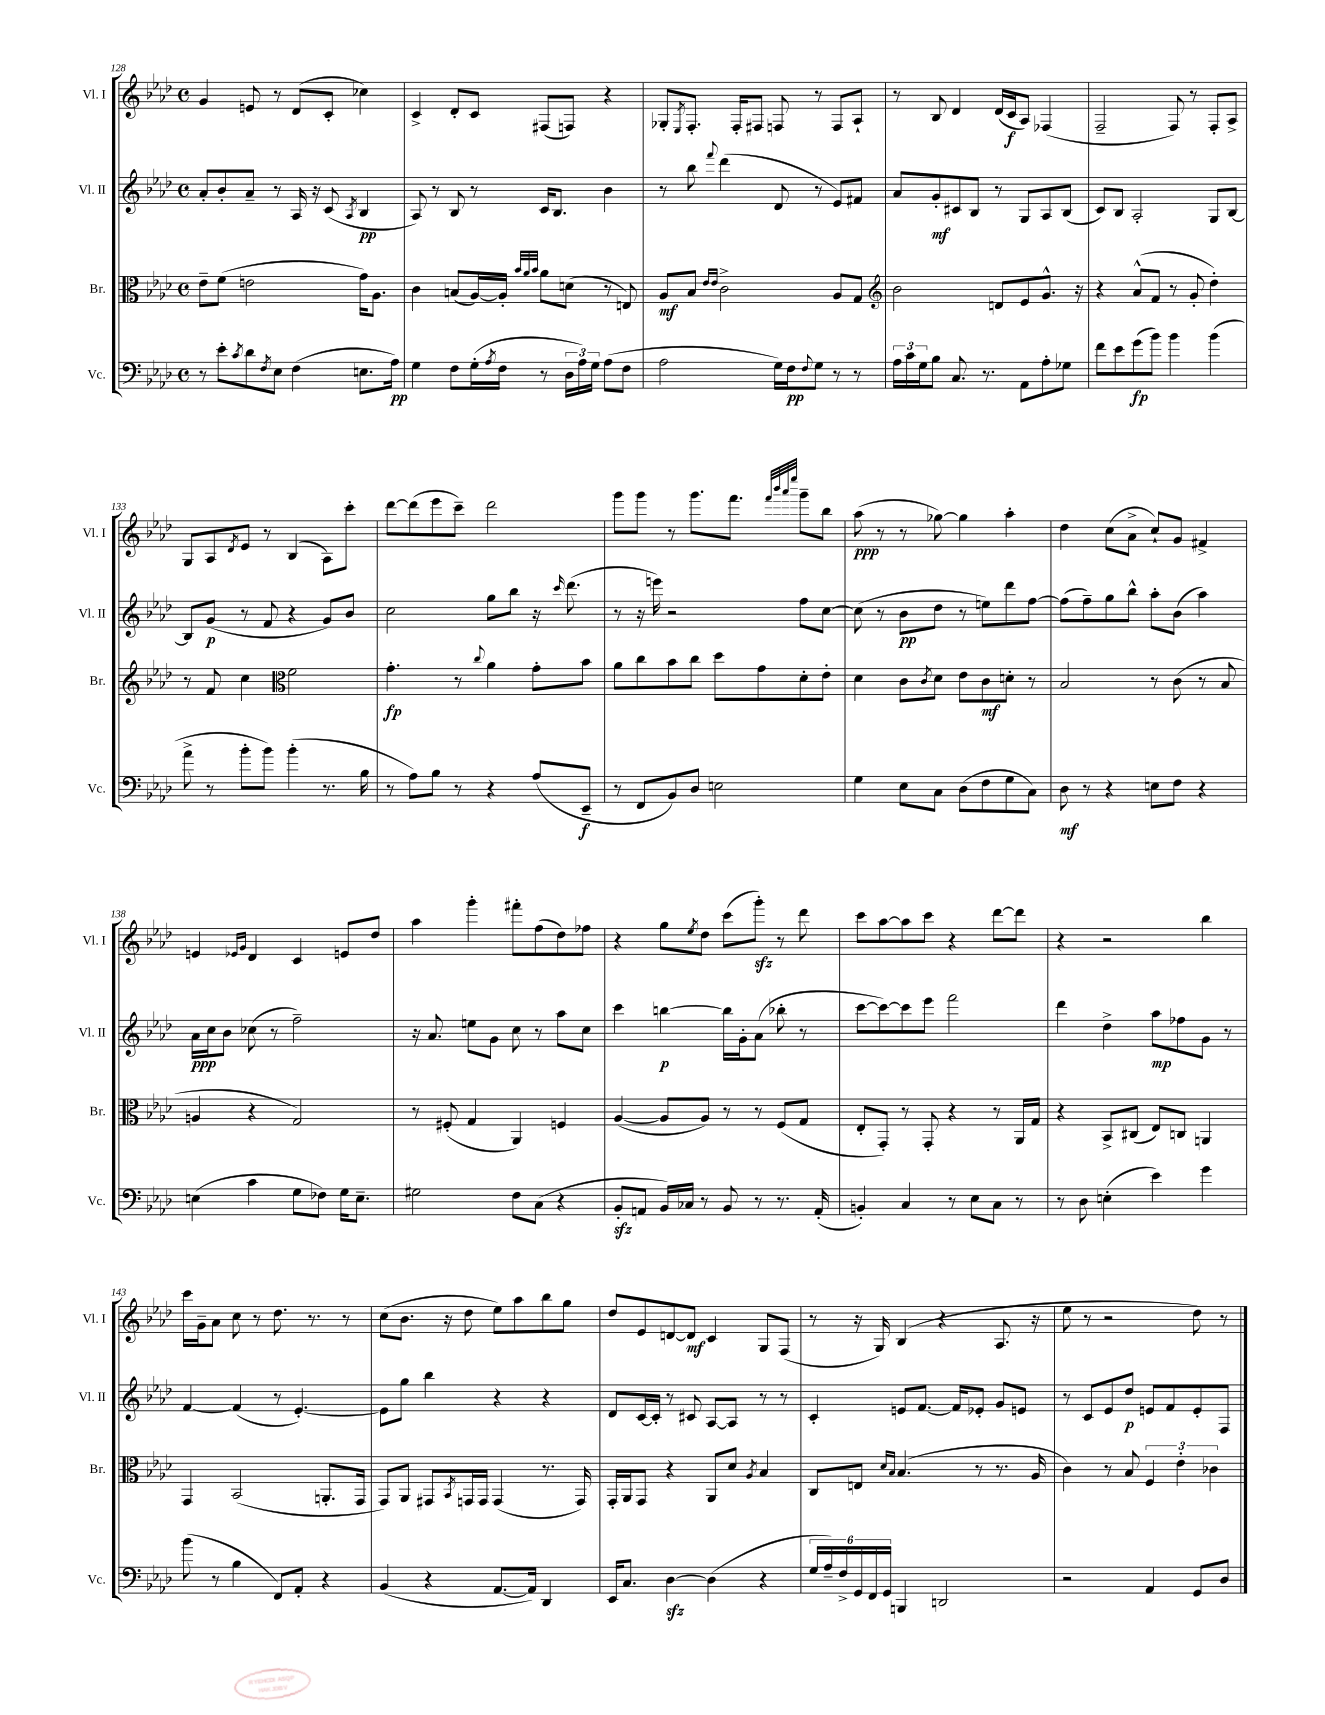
<<
\new StaffGroup <<
\new Staff = "s0" \with { instrumentName = "Vl. I" shortInstrumentName = "Vl. I" } {
    \clef treble \key aes \major \defaultTimeSignature \time 4/4
    g'4 e'8 r8 des'8( c'8-. ces''4) |
    c'4-> des'8-. c'8 fis8( f8) r4 |
    ges8-. \acciaccatura { ees8 } f8.-. f16-. fis8 f8 r8 f8 aes8-! |
    r8 bes8 des'4 des'16( c'16\f aes8) fes4( |
    f2-- f8) r8 f8-. aes8-> |
    g8 aes8 \acciaccatura { des'8 } ees'8 r8 bes4( aes8) c'''8-. |
    des'''8~ des'''8( ees'''8 c'''8--) des'''2 |
    g'''8 g'''8 r8 g'''8. f'''8. \grace { f'''32 bes'''32 aes'''32 ees''''32 } g'''8-- bes''8 |
    aes''8\ppp( r8 r8 ges''8~) ges''4 aes''4-. |
    des''4 c''8( aes'8-> c''8-!) g'8 fis'4-> |
    e'4 \grace { ees'16 g'16 } des'4 c'4 e'8 des''8 |
    aes''4 g'''4-. fis'''8-. f''8( des''8) fes''8 |
    r4 g''8 \acciaccatura { ees''8 } des''8 c'''8( g'''8-.\sfz) r8 des'''8 |
    c'''8 aes''8~ aes''8 c'''8 r4 des'''8~ des'''8 |
    r4 r2 bes''4 |
    c'''16 g'16-- aes'8 c''8 r8 des''8. r8. r8 |
    c''8( bes'8. r16 des''8 ees''8) aes''8 bes''8 g''8 |
    des''8 ees'8 d'8~ d'8\mf c'4 g8 f8( |
    r8 r16 g16) bes4( r4 aes8. r16 |
    ees''8 r8 r2 des''8) r8 \bar "|." |
}
\new Staff = "s1" \with { instrumentName = "Vl. II" shortInstrumentName = "Vl. II" } {
    \clef treble \key aes \major \defaultTimeSignature \time 4/4
    aes'8-. bes'8-. aes'8-- r8 aes16 r16 c'8( \acciaccatura { aes8 } bes4\pp |
    aes8) r8 bes8 r8 c'16 bes8. bes'4 |
    r8 bes''8 \appoggiatura { f'''8 } des'''4( des'8 r8 ees'8) fis'8 |
    aes'8 g'8-.\mf cis'8 bes8 r8 g8 aes8 bes8( |
    c'8) bes8 aes2-. g8 bes8~ |
    bes8 g'8\p( r8 f'8 r4 g'8) bes'8 |
    c''2 g''8 bes''8 r16 \grace { c'''16 } des'''8.( |
    r8 r16 e'''16) r2 f''8 c''8~ |
    c''8( r8 bes'8\pp des''8 r8 e''8) des'''8 f''8~ |
    f''8( f''8--) g''8 bes''8-^ aes''8-. bes'8( aes''4) |
    aes'16\ppp c''16 bes'8 ces''8( r8 f''2--) |
    r16 aes'8. e''8 g'8 c''8 r8 aes''8 c''8 |
    c'''4 b''4~\p b''16 g'16-. aes'8( bes''8-. r8 |
    c'''8~ c'''8~) c'''8 ees'''8 f'''2 |
    des'''4 des''4-> aes''8\mp fes''8 g'8 r8 |
    f'4~ f'4( r8 ees'4.~-.) |
    ees'8 g''8 bes''4 r4 r4 |
    des'8 c'16~ c'16-. r8 cis'8 aes8~ aes8 r8 r8 |
    c'4-. e'8 f'8.~ f'16 ees'8-. g'8 e'8 |
    r8 c'8 ees'8 des''8\p e'8 f'8 e'8-. f8 \bar "|." |
}
\new Staff = "s2" \with { instrumentName = "Br." shortInstrumentName = "Br." } {
    \clef alto \key aes \major \defaultTimeSignature \time 4/4
    ees'8-- f'8( e'2 g'16) aes8. |
    c'4 b8( aes16~) aes16-. \grace { bes'32 aes'32 bes'32 } aes'8 d'8( r8 e8) |
    aes8\mf bes8 \grace { ees'16 ees'16 } c'2-> aes8 g8 |
    \clef treble bes'2 d'8 ees'8 g'8.-^ r16 |
    r4 aes'8-^( f'8 r8 g'8-. des''4-.) |
    r8 f'8 c''4 \clef alto f'2 |
    g'4.-.\fp r8 \appoggiatura { c''8 } aes'4 g'8-. bes'8 |
    aes'8 c''8 bes'8 c''8 des''8 g'8 des'8-. ees'8-. |
    des'4 c'8 \acciaccatura { c'8 } des'8 ees'8 c'8\mf d'8-. r8 |
    bes2 r8 c'8( r8 bes8 |
    a4 r4 g2) |
    r8 fis8-.( g4 aes,4) f4 |
    aes4~( aes8 aes8) r8 r8 f8( g8 |
    ees8-. g,8-.) r8 g,8-. r4 r8 aes,16 g16 |
    r4 bes,8-> cis8( ees8) c8 a,4 |
    g,4 bes,2( a,8.-. g,16 |
    g,8) aes,8 gis,8 \acciaccatura { bes,8 } g,16 g,16 g,4( r8. g,16) |
    g,16-. aes,16 g,8 r4 aes,8 des'8 \acciaccatura { aes8 } bes4 |
    c8 e8 \grace { des'16 bes16 } bes4.( r8 r8. aes16 |
    c'4) r8 bes8 \tuplet 3/2 { f4 ees'4-. ces'4 } \bar "|." |
}
\new Staff = "s3" \with { instrumentName = "Vc." shortInstrumentName = "Vc." } {
    \clef bass \key aes \major \defaultTimeSignature \time 4/4
    r8 ees'8-. \acciaccatura { c'8 } des'8 \acciaccatura { f8 } ees8 f4( e8. aes16\pp) |
    g4 f8 g16-.( \acciaccatura { aes8 } f16 r8 \tuplet 3/2 { des16 aes16) g16 } aes8( f8 |
    aes2 g16) f16\pp \appoggiatura { f8 } g8 r8 r8 |
    \tuplet 3/2 { aes16 c'16 g16 } bes8 c8. r8. aes,8 aes8-. ges8 |
    f'8 ees'8 g'8\fp( bes'8) bes'4 bes'4( |
    aes'8-> r8 bes'8-. bes'8) bes'4-.( r8. bes16 |
    r8 aes8) bes8 r8 r4 aes8( ees,8--\f |
    r8 f,8 bes,8) des8 e2 |
    g4 ees8 c8 des8( f8 g8 c8) |
    des8\mf r8 r4 e8 f8 r4 |
    e4( c'4 g8 fes8) g16 e8.-- |
    gis2 f8 c8( r4 |
    bes,8-.\sfz a,8 bes,16) ces16 r8 bes,8 r8 r8. a,16-.( |
    b,4-.) c4 r8 ees8 c8 r8 |
    r8 des8 e4-.( ees'4) g'4 |
    bes'8( r8 bes4 f,8) aes,8-. r4 |
    bes,4( r4 aes,8.~ aes,16) des,4 |
    ees,16 c8. des4~\sfz des4( r4 |
    \tuplet 6/4 { g16 aes16--) f16-> g,16 f,16 g,16 } b,,4 d,2 |
    r2 aes,4 g,8 des8 \bar "|." |
}
>>
>>
\layout { \context { \Score currentBarNumber = #128 } }
